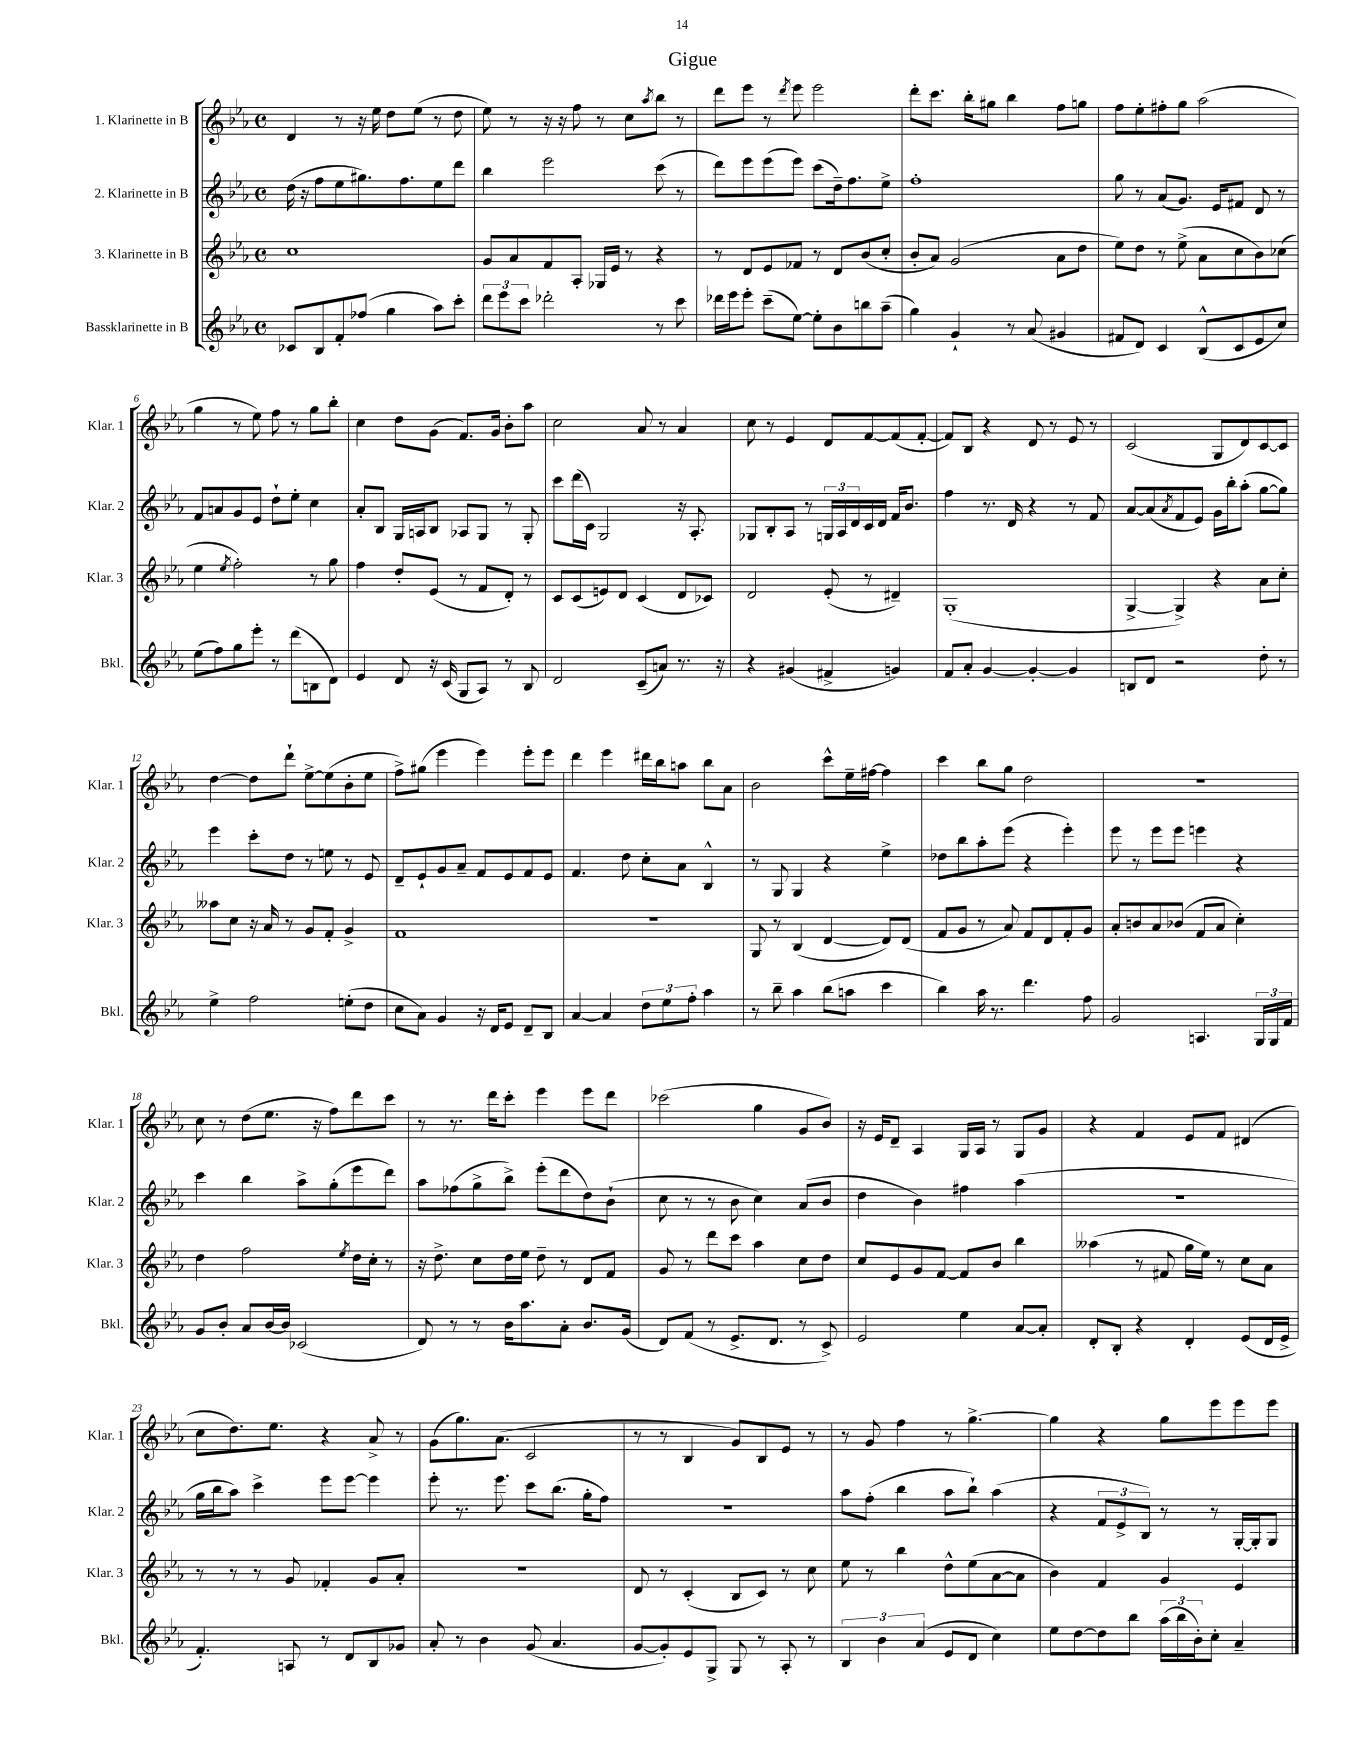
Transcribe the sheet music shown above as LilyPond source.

\header { title = "Gigue" }
<<
\new StaffGroup <<
\new Staff = "s0" \with { instrumentName = "1. Klarinette in B" shortInstrumentName = "Klar. 1" } {
    \clef treble \key ees \major \defaultTimeSignature \time 4/4
    d'4 r8 r16 ees''16 d''8 ees''8( r8 d''8 |
    ees''8) r8 r16 r16 f''8 r8 c''8 \acciaccatura { aes''8 } bes''8 r8 |
    d'''8 ees'''8 r8 \acciaccatura { d'''8 } ees'''8 ees'''2 |
    d'''8-. c'''8. bes''16-. gis''8 bes''4 f''8 g''8 |
    f''8 ees''8-. fis''8-. g''8 aes''2( |
    g''4 r8 ees''8) f''8 r8 g''8 bes''8-. |
    c''4 d''8 g'8( f'8.) g'16 bes'8-. aes''8 |
    c''2 aes'8 r8 aes'4 |
    c''8 r8 ees'4 d'8 f'8~ f'8( f'8~-. |
    f'8) bes8 r4 d'8 r8 ees'8 r8 |
    c'2( g8 d'8) c'8~ c'8 |
    d''4~ d''8 d'''8-! ees''8~-> ees''8( bes'8-. ees''8 |
    f''8->) gis''8( ees'''4 ees'''4) ees'''8-. ees'''8 |
    d'''4 ees'''4 dis'''16 bes''16 a''8 bes''8 aes'8 |
    bes'2 c'''8-^ ees''16-- fis''16~ fis''4 |
    c'''4 bes''8 g''8 d''2 |
    r1 |
    c''8 r8 d''8( ees''8. r16 f''8) d'''8 c'''8 |
    r8 r8. d'''16 c'''8-. ees'''4 ees'''8 d'''8 |
    ces'''2( g''4 g'8 bes'8) |
    r16 ees'16 d'8-- aes4 g16 aes16 r8 g8 g'8 |
    r4 f'4 ees'8 f'8 dis'4( |
    c''8 d''8.) ees''8. r4 aes'8-> r8 |
    g'8( g''8.) aes'8.( c'2 |
    r8 r8 bes4 g'8) bes8 ees'8 r8 |
    r8 g'8 f''4 r8 g''4.~-> |
    g''4 r4 g''8 ees'''8 ees'''8 ees'''8 \bar "|." |
}
\new Staff = "s1" \with { instrumentName = "2. Klarinette in B" shortInstrumentName = "Klar. 2" } {
    \clef treble \key ees \major \defaultTimeSignature \time 4/4
    d''16( r16 f''8 ees''8 gis''8.) f''8. ees''8 d'''8 |
    bes''4 ees'''2 c'''8( r8 |
    d'''8) ees'''8 ees'''8( ees'''8) c'''8( d''16--) f''8. ees''8-> |
    f''1-. |
    g''8 r8 aes'8( g'8.) ees'16 fis'8 d'8 r8 |
    f'8 a'8 g'8 ees'8 d''8-! ees''8-. c''4 |
    aes'8-. bes8 g16 a16 bes8 aes8 g8 r8 g8-. |
    c'''8 d'''16( c'16) g2 r16 aes8.-. |
    ges8 bes8-. aes8 r8 \tuplet 3/2 { g16 aes16 d'16 } c'16 d'16 f'16 bes'8. |
    f''4 r8. d'16 r4 r8 f'8 |
    aes'8~ aes'8( \acciaccatura { aes'8 } f'8 ees'8) g'16 bes''16-. aes''8-.( g''8~ g''8) |
    ees'''4 c'''8-. d''8 r8 e''8 r8 ees'8 |
    d'8-- ees'8-! g'8 aes'8-- f'8 ees'8 f'8 ees'8 |
    f'4. d''8 c''8-. aes'8 bes4-^ |
    r8 g8 g4 r4 ees''4-> |
    des''8 bes''8 aes''8-. ees'''8( r4 ees'''4-.) |
    ees'''8 r8 ees'''8 ees'''8 e'''4 r4 |
    c'''4 bes''4 aes''8-> g''8-.( ees'''8 d'''8) |
    aes''8 fes''8( g''8-> bes''8->) ees'''8-.( d'''8 d''8) bes'8-!( |
    c''8 r8 r8 bes'8 c''4) aes'8( bes'8 |
    d''4 bes'4) fis''4 aes''4( |
    R1 |
    g''16 bes''16 aes''8) c'''4-> ees'''8 ees'''8~ ees'''4 |
    ees'''8-. r8. ees'''8. c'''8 bes''8.( g''16-. f''8) |
    R1 |
    aes''8 f''8-.( bes''4 aes''8 bes''8-!) aes''4( |
    r4 \tuplet 3/2 { f'8 ees'8-> bes8) } r8 r8 g16~-. g16-. g8 \bar "|." |
}
\new Staff = "s2" \with { instrumentName = "3. Klarinette in B" shortInstrumentName = "Klar. 3" } {
    \clef treble \key ees \major \defaultTimeSignature \time 4/4
    c''1 |
    g'8 aes'8 f'8 aes8-. ges16 ees'16 r8 r4 |
    r8 d'8 ees'8 fes'8 r8 d'8 bes'8( c''8-. |
    bes'8-. aes'8) g'2( aes'8 d''8 |
    ees''8) d''8 r8 ees''8->( aes'8 c''8 bes'8) ces''8( |
    ees''4 \acciaccatura { ees''8 } f''2-.) r8 g''8 |
    f''4 d''8-. ees'8( r8 f'8 d'8-.) r8 |
    c'8 c'8( e'8) d'8 c'4( d'8 ces'8) |
    d'2 ees'8-.( r8 dis'4--) |
    g1-.( |
    g4~-> g4->) r4 aes'8 c''8-. |
    aeses''8 c''8 r16 aes'16 r8 g'8 f'8-. g'4-> |
    f'1 |
    R1 |
    g8 r8 bes4( d'4~ d'8) d'8( |
    f'8 g'8 r8 aes'8) f'8 d'8 f'8-. g'8 |
    aes'8-. b'8 aes'8 bes'8( f'8 aes'8 c''4-.) |
    d''4 f''2 \acciaccatura { ees''8 } d''16 c''16-. r8 |
    r16 d''8.-> c''8 d''16 ees''16 d''8-- r8 d'8 f'8 |
    g'8 r8 d'''8 c'''8 aes''4 c''8 d''8 |
    c''8 ees'8 g'8 f'8~ f'8 bes'8 bes''4 |
    aeses''4( r8 fis'8 g''16 ees''16) r8 c''8 aes'8 |
    r8 r8 r8 g'8 fes'4-. g'8 aes'8-. |
    R1 |
    d'8 r8 c'4-.( bes8 c'8) r8 c''8 |
    ees''8 r8 bes''4 d''8-^ ees''8( aes'8~ aes'8 |
    bes'4) f'4 g'4 ees'4 \bar "|." |
}
\new Staff = "s3" \with { instrumentName = "Bassklarinette in B" shortInstrumentName = "Bkl." } {
    \clef treble \key ees \major \defaultTimeSignature \time 4/4
    ces'8 bes8 f'8-. fes''8( g''4 aes''8) c'''8-. |
    \tuplet 3/2 { d'''8 ees'''8 c'''8 } des'''2-. r8 c'''8 |
    des'''16 ees'''16 ees'''8-. c'''8--( ees''8~) ees''8-. bes'8 b''8 aes''8--( |
    g''4) g'4-! r8 aes'8( gis'4 |
    fis'8 d'8) c'4 bes8-^( c'8 ees'8 c''8) |
    ees''8( f''8) g''8 ees'''8-. r8 d'''8( b8 d'8) |
    ees'4 d'8 r16 c'16( g8 aes8) r8 bes8 |
    d'2 c'8--( a'8) r8. r16 |
    r4 gis'4( fis'4-> g'4) |
    f'8 aes'8-. g'4~ g'4~-. g'4 |
    b8 d'8 r2 d''8-. r8 |
    ees''4-> f''2 e''8-.( d''8 |
    c''8 aes'8) g'4 r16 d'16 ees'8 d'8-- bes8 |
    aes'4~ aes'4 \tuplet 3/2 { d''8 ees''8 f''8-. } aes''4 |
    r8 bes''8-- aes''4 bes''8( a''8 c'''4 |
    bes''4) aes''16 r8. d'''4. f''8 |
    g'2 a4. \tuplet 3/2 { g16 g16 f'16 } |
    g'8 bes'8-. aes'8 bes'16~ bes'16 ces'2( |
    d'8) r8 r8 bes'16 aes''8. aes'8-. bes'8. g'16( |
    d'8) f'8( r8 ees'8.-> d'8. r8 c'8->) |
    ees'2 ees''4 aes'8~ aes'8-. |
    d'8-. bes8-. r4 d'4-. ees'8( d'16 ees'16-> |
    f'4.-.) a8 r8 d'8 bes8 ges'8 |
    aes'8-. r8 bes'4 g'8( aes'4. |
    g'8~ g'8-.) ees'8 g8-> g8 r8 aes8-. r8 |
    \tuplet 3/2 { bes4 bes'4 aes'4( } ees'8 d'8 c''4) |
    ees''8 d''8~ d''8 bes''8 \tuplet 3/2 { aes''16( bes''16 bes'16-.) } c''8-. aes'4-- \bar "|." |
}
>>
>>
